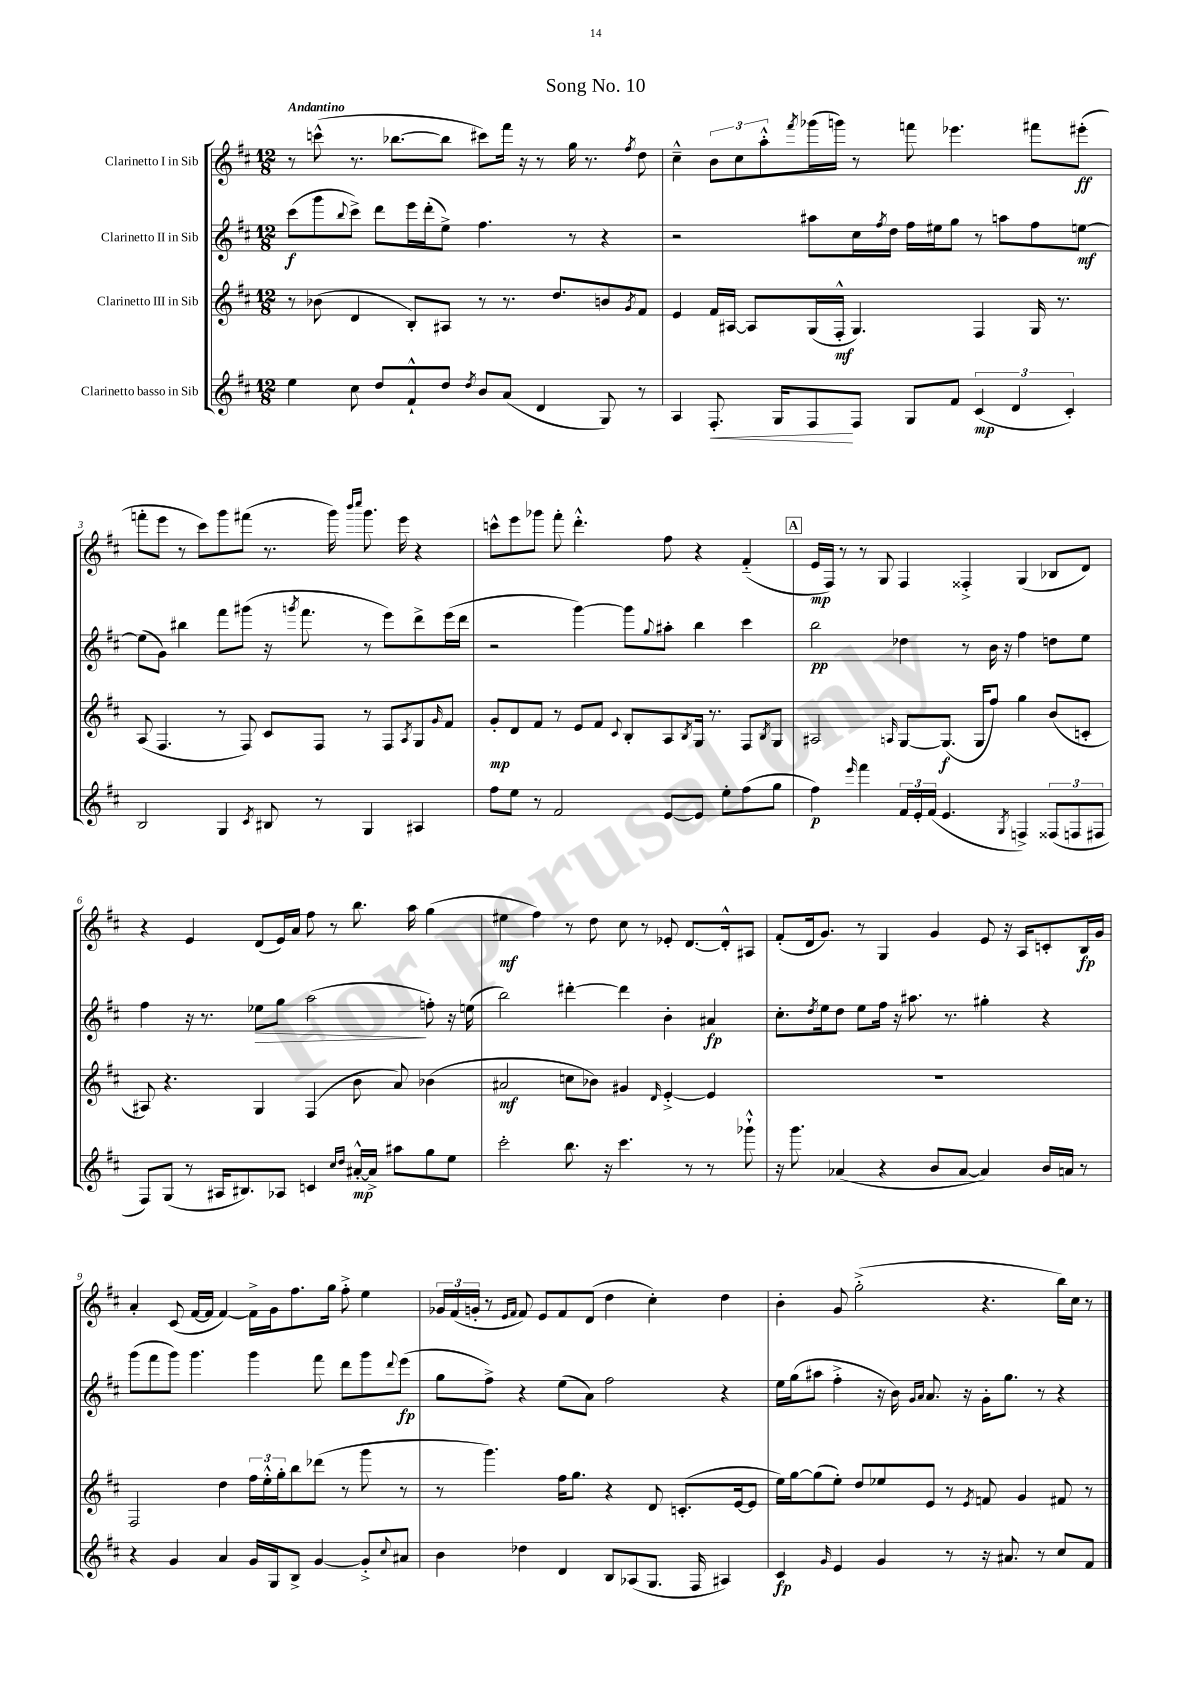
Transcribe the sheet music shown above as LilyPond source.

\header { title = "Song No. 10" }
<<
\new StaffGroup <<
\new Staff = "s0" \with { instrumentName = "Clarinetto I in Sib" } {
    \clef treble \key d \major \numericTimeSignature \time 12/8 \tempo "Andantino"
    r8 c'''8-^( r8. bes''8.~ bes''8 cis'''8) fis'''16 r16 r8 g''16 r8. \acciaccatura { fis''8 } d''8 |
    cis''4---^ \tuplet 3/2 { b'8 cis''8 a''8-.-^ } \acciaccatura { fis'''8 } ges'''16( g'''16) r8 f'''8 ees'''4. fis'''8 eis'''8-.\ff( |
    f'''8-. e'''8 r8 cis'''8) g'''8 fis'''8( r8. g'''16) \grace { b'''16 cis''''16 } g'''8. e'''16 r4 |
    c'''8-^ e'''8 ges'''8 fis'''8-. d'''4.-.-^ fis''8 r4 fis'4-_( |
    \mark \markup { \box "A" } e'16\mp fis16) r8 r8 g8 fis4 fisis4-.-> g4( bes8 d'8) |
    r4 e'4 d'8( e'16) a'16 fis''8 r8 b''8. a''16 g''4( |
    eis''4\mf fis''4) r8 d''8 cis''8 r8 ees'8-. d'8.~ d'16-.-^ ais8 |
    fis'8-.( d'16 g'8.) r8 g4 g'4 e'8 r16 a16 c'8-. b16\fp g'16 |
    a'4-. cis'8( fis'16~ fis'16 fis'4~) fis'16-> g'16 fis''8. g''16 fis''8-.-> e''4 |
    \tuplet 3/2 { ges'16 fis'16( g'16-. } r8 \grace { e'16 fis'16 } fis'8) e'8 fis'8 d'8( d''4 cis''4-.) d''4 |
    b'4-. g'8 g''2-.->( r4. b''16) cis''16 r8 \bar "|." |
}
\new Staff = "s1" \with { instrumentName = "Clarinetto II in Sib" } {
    \clef treble \key d \major \numericTimeSignature \time 12/8
    cis'''8\f( g'''8 \appoggiatura { b''8 } cis'''8->) d'''8 e'''16 d'''16-.( e''8->) fis''4. r8 r4 |
    r2 ais''8 cis''16 \acciaccatura { fis''8 } d''16 fis''16 eis''16 g''8 r8 a''8 fis''8 e''8~\mf |
    e''8( g'8) bis''4 fis'''8 gis'''8( r16 \acciaccatura { g'''8 } fis'''8. r8 e'''8) d'''8-> e'''16( d'''16 |
    r2 g'''4~) g'''8 \appoggiatura { g''8 } ais''8-. b''4 cis'''4 |
    \mark \markup { \box "A" } b''2\pp des''4 r8 b'16 r16 fis''4 d''8 e''8 |
    fis''4 r16 r8. ees''8\> g''8 a''2\!( f''8-.) r16 e''16( |
    b''2) dis'''4~-. dis'''4 b'4-. ais'4\fp |
    cis''8.-. \acciaccatura { d''8 } e''16 d''8 e''8 fis''16 r16 ais''8. r8. gis''4-. r4 |
    g'''8( fis'''8 g'''8) g'''4. g'''4 fis'''8 d'''8 g'''8 \appoggiatura { d'''8 } e'''8\fp( |
    g''8 fis''8->) r4 e''8( a'8) fis''2 r4 |
    e''16 g''16( ais''8 fis''4-.-> r16 b'16) \grace { g'16 a'16 } a'8. r16 g'16-. g''8. r8 r4 \bar "|." |
}
\new Staff = "s2" \with { instrumentName = "Clarinetto III in Sib" } {
    \clef treble \key d \major \numericTimeSignature \time 12/8
    r8 bes'8( d'4 b8-.) ais8 r8 r8. d''8. b'8 \acciaccatura { g'8 } fis'8 |
    e'4 fis'16 ais16~ ais8 g16( fis16-.-^\mf g4.) fis4 g16 r8. |
    a8( fis4. r8 fis8) cis'8 fis8 r8 fis8 \acciaccatura { a8 } g8 \grace { g'16 } fis'8 |
    g'8-.\mp d'8 fis'8 r8 e'8 fis'8 \appoggiatura { cis'8 } b8-. a8 \acciaccatura { b8 } g16 r8. fis8 \acciaccatura { b8 } g8 |
    \mark \markup { \box "A" } ais2 \grace { a16 } g8~ g8.\f( g16 fis''8) g''4 b'8( c'8-. |
    ais8) r4. g4 fis4( b'8 a'8) bes'4( |
    ais'2\mf c''8 bes'8) gis'4 \grace { d'16 } e'4~-.-> e'4 |
    R1. |
    fis2 d''4 \tuplet 3/2 { fis''16 e''16-.-^ g''16-. } b''8 des'''8( r8 g'''8 r8 |
    r8 g'''4.) fis''16 g''8. r4 d'8 c'8.-.( e'16~ e'8 |
    e''16) g''16~ g''8( e''8-.) d''8 ees''8 e'8 r8 \acciaccatura { e'8 } f'8 g'4 fis'8 r8 \bar "|." |
}
\new Staff = "s3" \with { instrumentName = "Clarinetto basso in Sib" } {
    \clef treble \key d \major \numericTimeSignature \time 12/8
    e''4 cis''8 d''8 fis'8-!-^ d''8 \acciaccatura { d''8 } b'8 a'8( d'4 g8) r8 |
    a4 fis8.-.\< g16 fis8\! fis8 g8 fis'8 \tuplet 3/2 { cis'4\mp( d'4 cis'4-.) } |
    b2 g4 \acciaccatura { cis'8 } bis8 r8 g4 ais4 |
    fis''8 e''8 r8 fis'2 e'8~ e'8 e''8-. fis''8( g''8 |
    \mark \markup { \box "A" } fis''4\p) \grace { e'''16 } fis'''4 \tuplet 3/2 { fis'16 e'16-. fis'16( } e'4. \acciaccatura { g8 } f4->) \tuplet 3/2 { fisis8( f8 fis8 } |
    fis8) g8( r8 ais16 bis8.) aes8 c'4 \grace { cis''16 d''16 } ais'16~-.-^\mp ais'16-> ais''8 g''8 e''8 |
    cis'''2-. b''8. r16 cis'''4. r8 r8 ges'''8-!-^ |
    r16 g'''8. aes'4( r4 b'8 aes'8~ aes'4) b'16 a'16 r8 |
    r4 g'4 a'4 g'16 g16 b8-> g'4~ g'8-.-> \appoggiatura { cis''8 } ais'8 |
    b'4 des''4 d'4 b8 aes8( g8. fis16 ais4) |
    cis'4\fp \grace { g'16 } e'4 g'4 r8 r16 ais'8. r8 cis''8 fis'8 \bar "|." |
}
>>
>>
